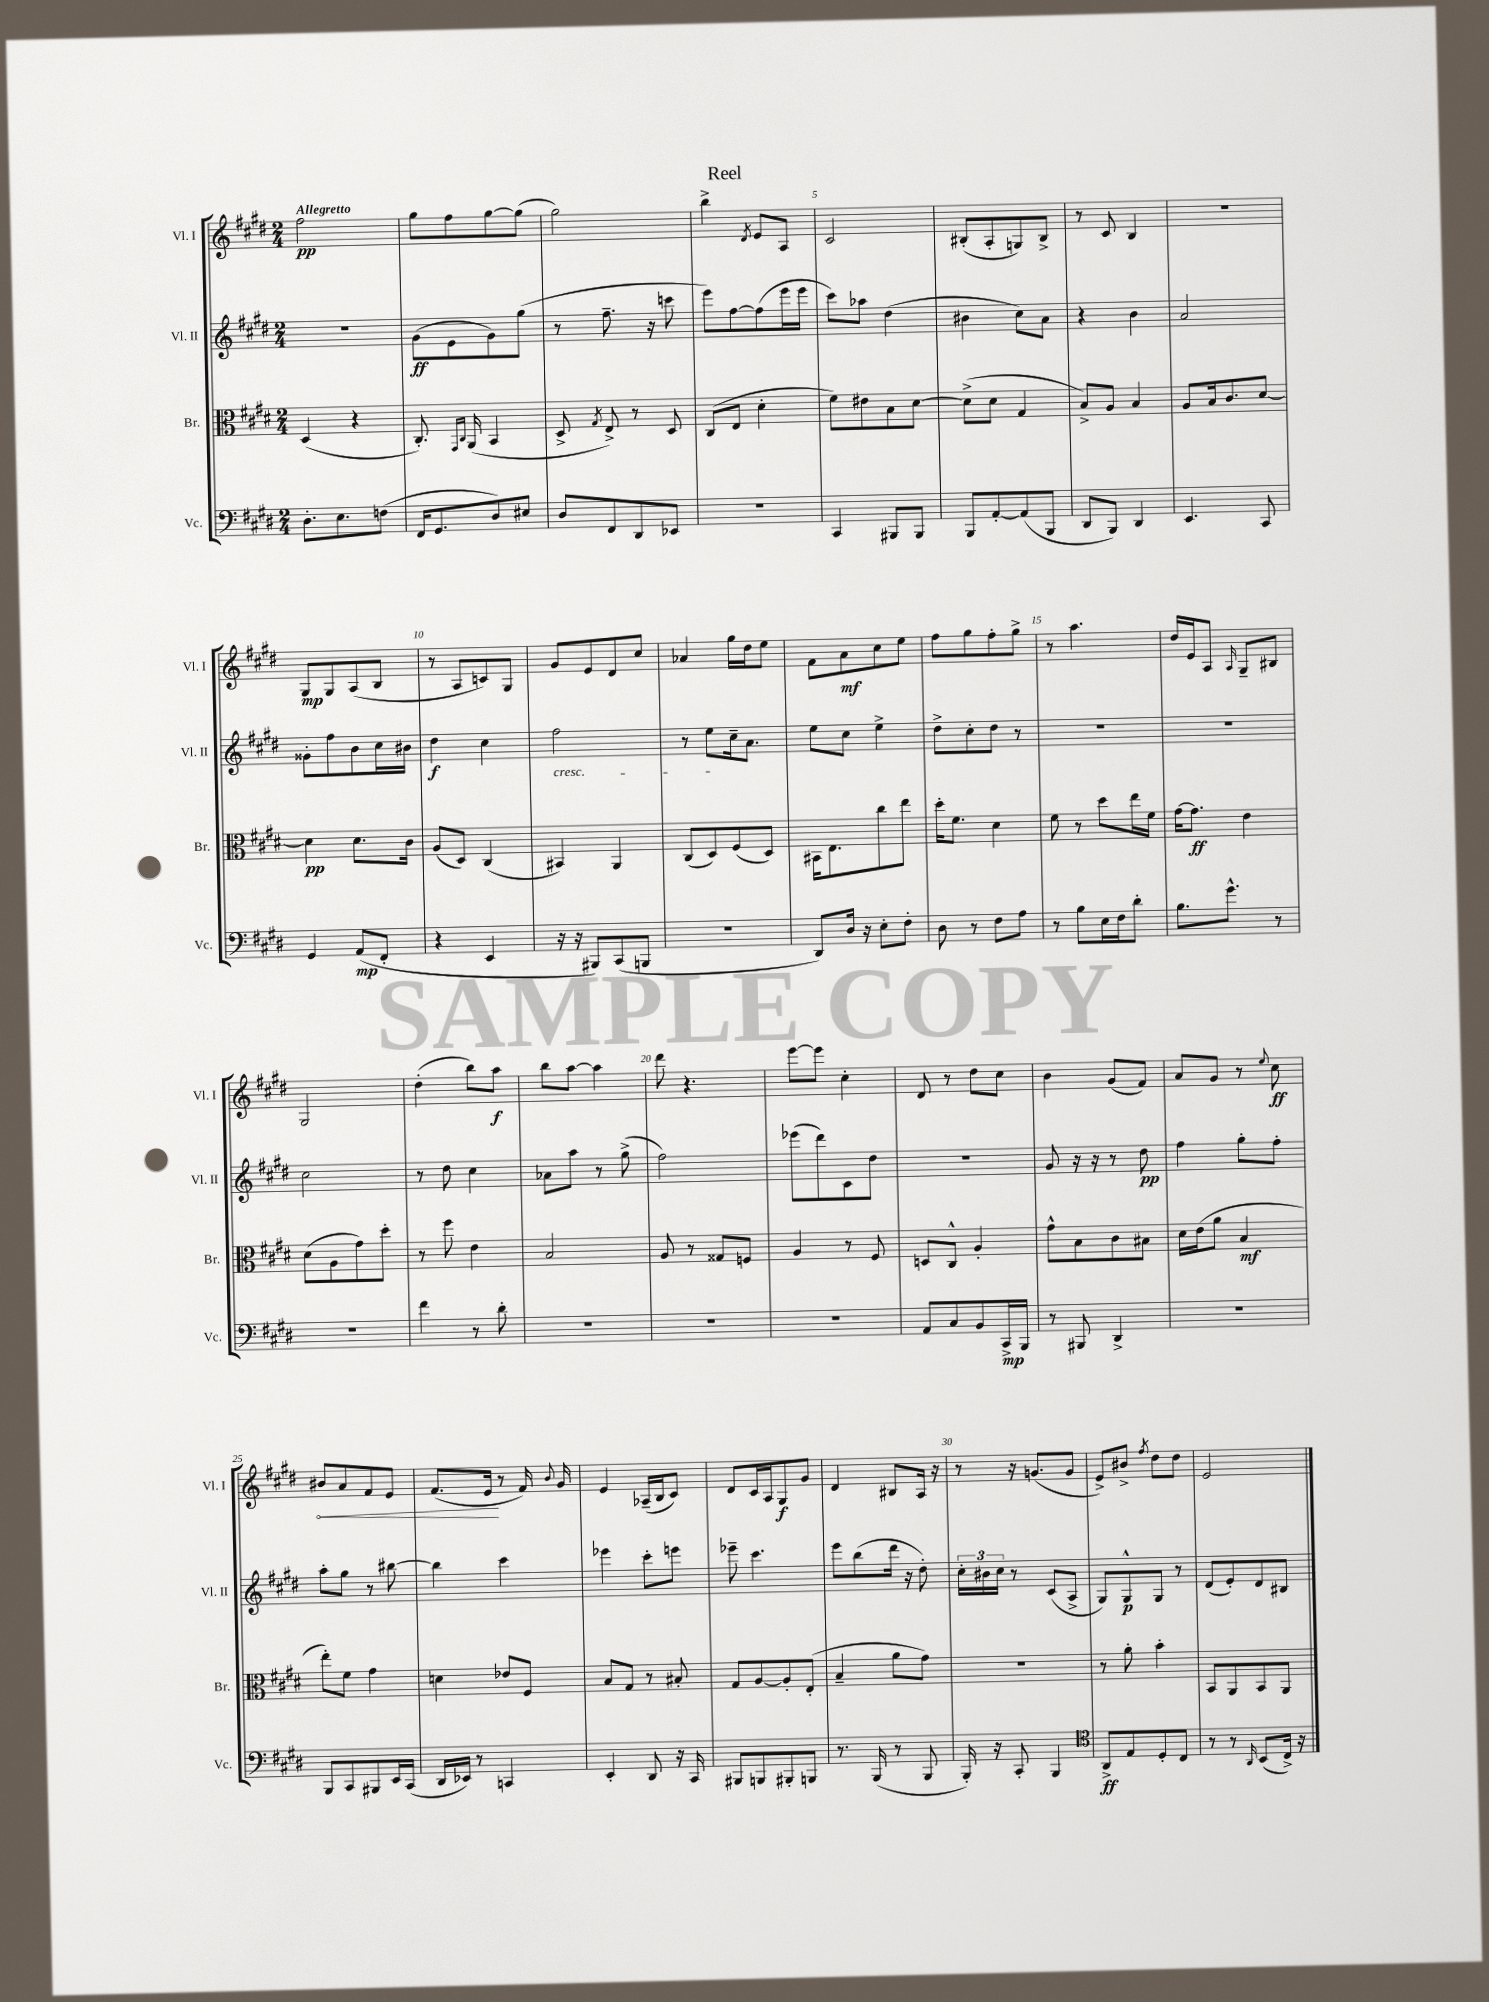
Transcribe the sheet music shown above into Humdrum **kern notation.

**kern	**kern	**kern	**kern
*staff4	*staff3	*staff2	*staff1
*clefF4	*clefC3	*clefG2	*clefG2
*k[f#c#g#d#]	*k[f#c#g#d#]	*k[f#c#g#d#]	*k[f#c#g#d#]
*M2/4	*M2/4	*M2/4	*M2/4
8.D#'	(4D#	2r	2ff#
8.E	.	.	.
.	4r	.	.
(8F	.	.	.
=	=	=	=
16FF#	8.C#')	(8g#	8gg#
8.GG#	.	.	.
.	.	8e	8ff#
.	16qqGG#	.	.
.	16qqC#	.	.
.	(16AA	.	.
8D#)	4BB	8g#)	[8gg#
8E#	.	(8gg#	(8gg#]
=	=	=	=
8D#	8D#^	8r	2gg#)
.	8qG#	.	.
8FF#	8E^)	8.ff#~	.
8DD#	8r	.	.
.	.	16r	.
8EE-	8D#	8ccc	.
=	=	=	=
2r	(8C#	8eee)	4bb^
.	8E	[8ff#	.
.	.	.	8qd#
.	4d#'	(8ff#]	8e
.	.	16eee	8A
.	.	16eee	.
=	=	=	=
4CC#	8f#)	8ccc#)	2c#
.	8e#	8aa-	.
8BBB#	8B	(4dd#	.
8BBB#	[8d#	.	.
=	=	=	=
8BBB	(8d#^]	4b#	(8B#'
[8AA'	8d#	.	8A'
(8AA]	4G#	8cc#)	8G)
8BBB	.	8a	8B#^
=	=	=	=
8DD#	8B^)	4r	8r
8BBB)	8A	.	8c#
4DD#	4B	4b	4B
=	=	=	=
4.EE	8A	2a	2r
.	16B	.	.
.	8.c#	.	.
8CC#	[8d#	.	.
=	=	=	=
4GG#	4d#]	8g##'	8G#
.	.	8ff#	8G#
(8AA	8.d#	8b	(8A
8FF#'	.	16cc#	8B
.	16c#	16b#	.
=	=	=	=
4r	(8A	4dd#	8r
.	8D#)	.	8A
4EE	(4C#	4cc#	8c)
.	.	.	8G#
=	=	=	=
16r	4BB#)	2ff#	8g#
16r	.	.	.
8BBB#)	.	.	8e
(8CC#	4AA	.	8d#
8BBB	.	.	8cc#
=	=	=	=
2r	(8C#	8r	4a-
.	8D#)	8ee	.
.	(8F#	16cc#~	16gg#
.	.	8.a	16dd#
.	8D#)	.	8ee
=	=	=	=
8DD#)	16BB#	8ee	8f#
.	8.E	.	.
16D#	.	8cc#	8a
16r	.	.	.
8E'	8cc#	4ee^	8cc#
8F#'	8ee	.	8ee
=	=	=	=
8D#	16dd#'	8dd#^	8ff#
.	8.f#	.	.
8r	.	8cc#'	8gg#
8F#	4d#	8dd#	8ff#'
8A	.	8r	8gg#^
=	=	=	=
8r	8f#	2r	8r
8B	8r	.	4.aa
16E	8dd#	.	.
16F#	.	.	.
8d#'	16ee	.	.
.	16f#	.	.
=	=	=	=
8.B	[16g#	2r	16dd#
.	8.g#]	.	16e
.	.	.	8A
8.g#^^	.	.	.
.	.	.	16qqA
.	4e	.	8G#~
8r	.	.	8B#
=	=	=	=
2r	(8d#	2cc#	2G#
.	8A	.	.
.	8g#)	.	.
.	8dd#'	.	.
=	=	=	=
4f#	8r	8r	(4dd#'
.	8ff#	8dd#	.
8r	4e	4cc#	8bb)
8d#'	.	.	8aa
=	=	=	=
2r	2B	8a-	8bb
.	.	8aa	[8aa
.	.	8r	4aa]
.	.	(8gg#^	.
=	=	=	=
2r	8A	2ff#)	8ddd#
.	8r	.	4.r
.	8G##	.	.
.	8F	.	.
=	=	=	=
2r	4A	(8eee-	[8eee
.	.	8ddd#)	8eee]
.	8r	8c#	4cc#'
.	8F#	8dd#	.
=	=	=	=
8AA	8D	2r	8d#
8C#	8C#^^	.	8r
8BB	4A'	.	8dd#
16CC#^	.	.	8cc#
16BBB	.	.	.
=	=	=	=
8r	8g#^^	8g#	4b
8BBB#	8B	16r	.
.	.	16r	.
4DD#^	8c#	8r	(8g#
.	8B#	8dd#	8f#)
=	=	=	=
2r	16d#	4ff#	8a
.	(16e	.	.
.	8a	.	8g#
.	4B	8gg#'	8r
.	.	.	8qqee
.	.	8ff#'	8cc#
=	=	=	=
8BBB	8ee')	8aa'	8b#
8CC#	8f#	8gg#	8a
8BBB#	4g#	8r	8f#
16EE	.	[8bb#	8e
(16CC#	.	.	.
=	=	=	=
16DD#	4d	4bb#]	(8.f#
16EE-)	.	.	.
8r	.	.	.
.	.	.	16e
4CC	8e-	4ccc#	8r
.	8F#	.	16f#)
.	.	.	8qqb
.	.	.	16g#
=	=	=	=
4EE'	8B	4eee-	4e
.	8G#	.	.
8DD#	8r	8ccc#'	(16A-~
.	.	.	16B
16r	8B#'	8eee	8c#)
16CC#	.	.	.
=	=	=	=
8BBB#	8G#	8eee-~	8d#
8BBB	[8A	4.ccc#	16c#
.	.	.	16A
8BBB#'	8A']	.	8G#
8BBB	(8E'	.	8g#
=	=	=	=
8.r	4B~	8eee	4d#
.	.	(8bb	.
(16BBB	.	.	.
8r	8a	16ddd#	8B#
.	.	16r	.
8BBB	8g#)	8dd#')	16A
.	.	.	16r
=	=	=	=
16BBB')	2r	24cc#'	8r
.	.	24b#	.
16r	.	.	.
.	.	24cc#	.
8CC#'	.	8r	16r
.	.	.	(8.g
4BBB	.	(8c#	.
.	.	8A^	8g
=	=	=	=
*clefC4	*	*	*
8AA^	8r	8G#)	8e^)
8E	8a'	8G#^^	8b#^
.	.	.	8qff#
8D#'	4b'	8G#	8dd#
8C#	.	8r	8dd#
=	=	=	=
8r	8BB	(8d#	2e
8r	8AA	8e')	.
16qqAA	.	.	.
(8BB	8BB	8d#	.
16C#^)	8AA	8B#	.
16r	.	.	.
==	==	==	==
*-	*-	*-	*-
